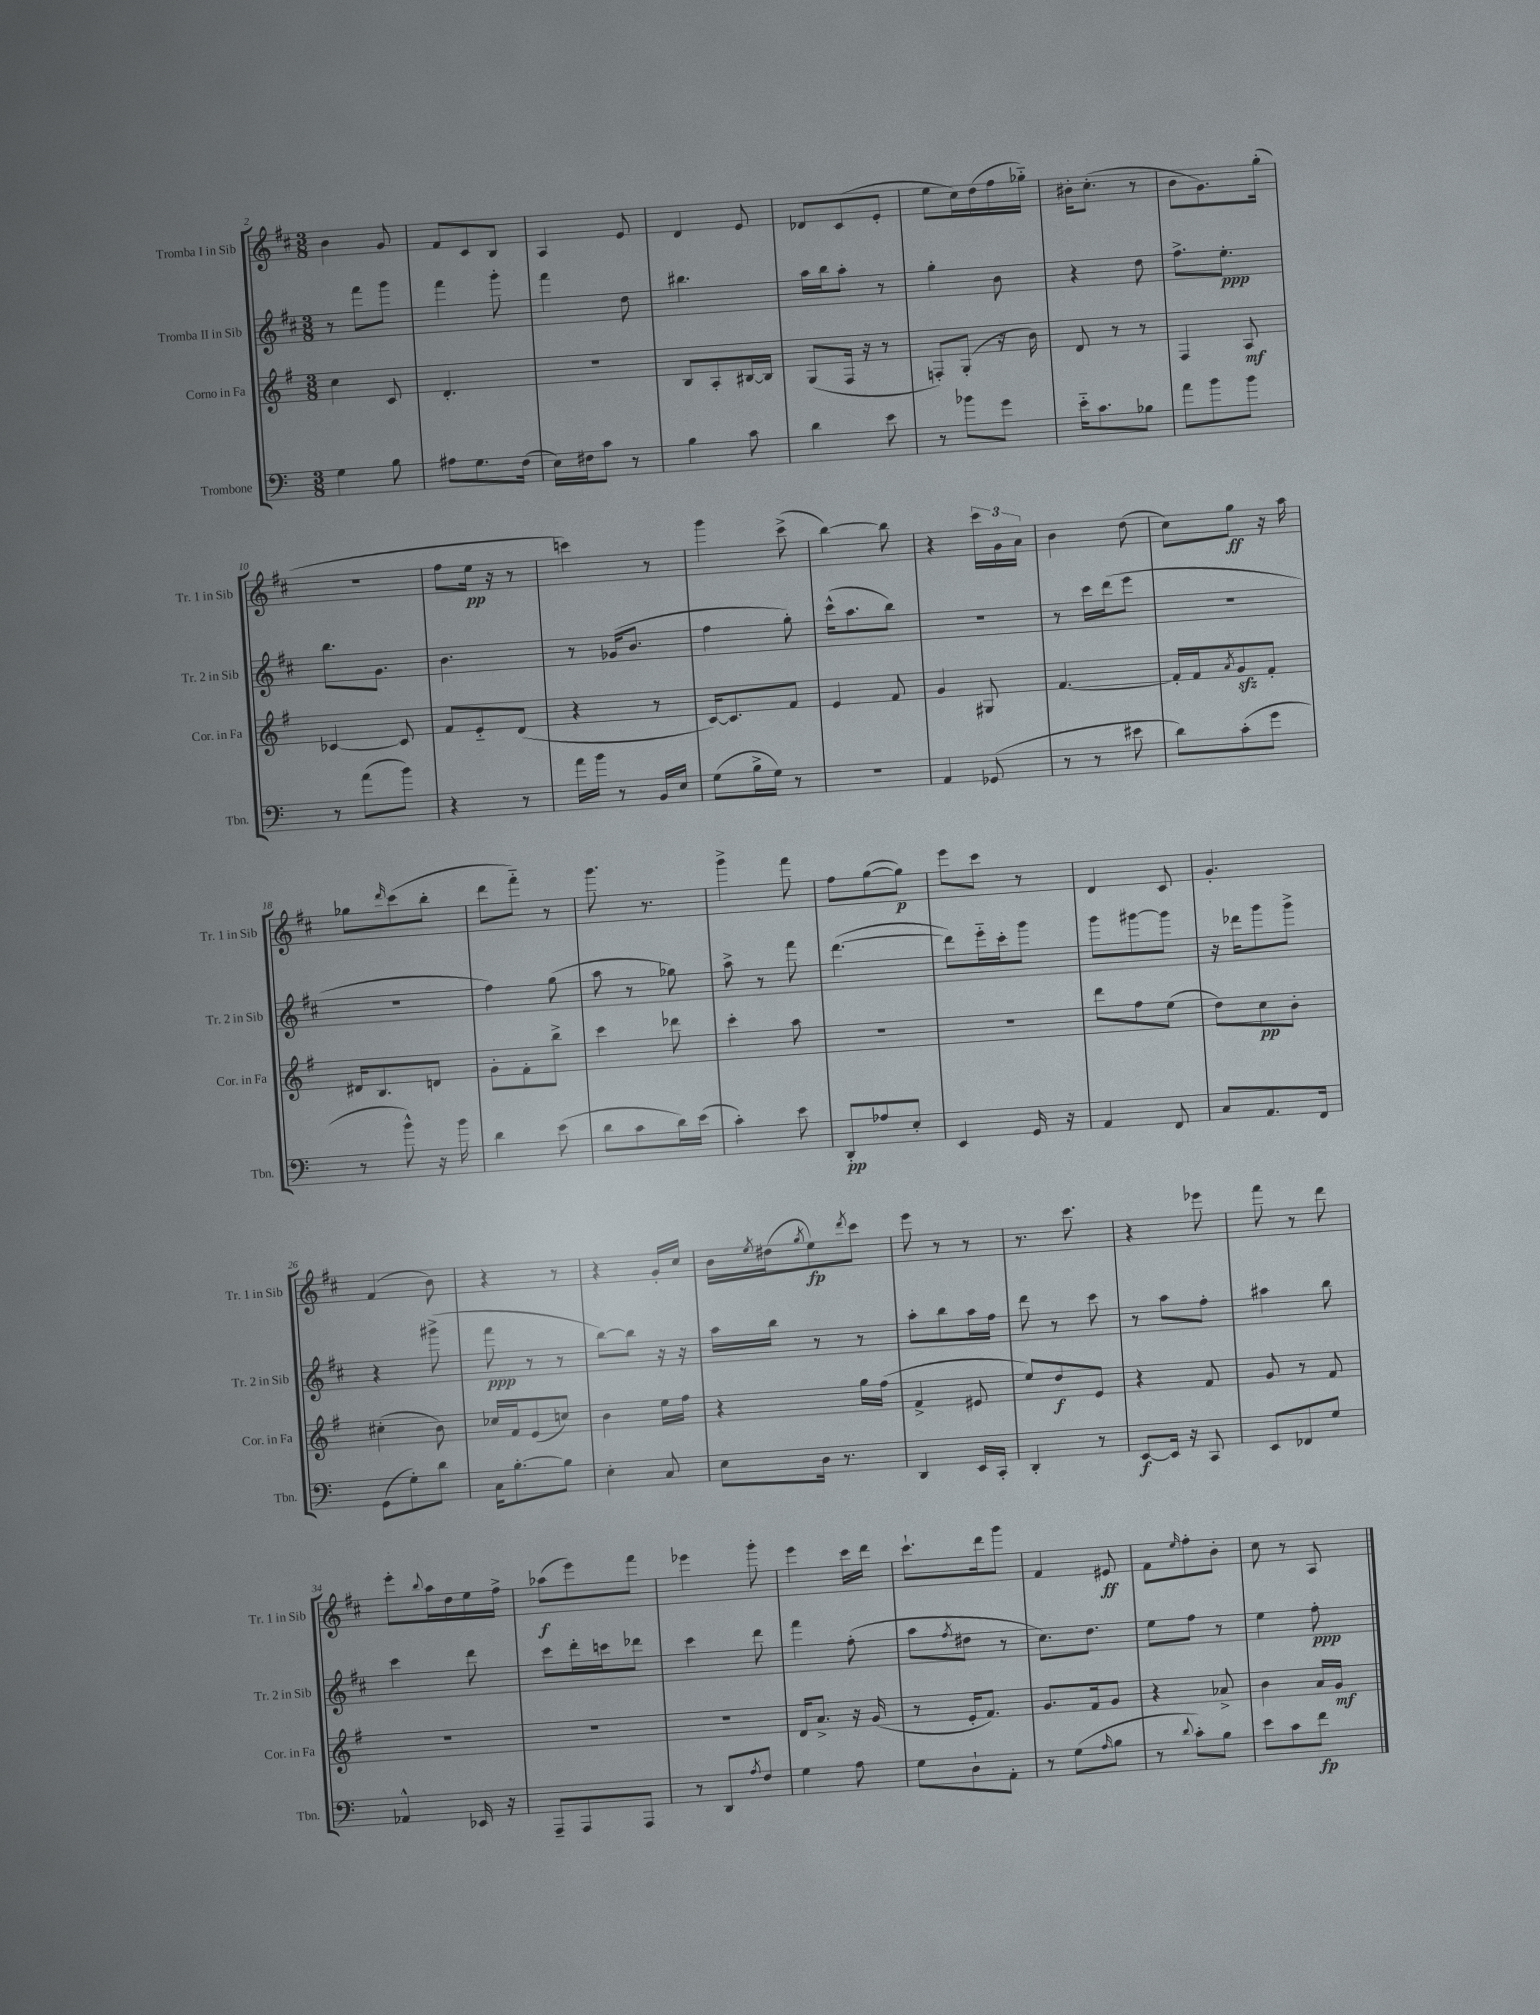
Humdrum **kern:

**kern	**dynam	**kern	**dynam	**kern	**dynam	**kern	**dynam
*part4	*part4	*part3	*part3	*part2	*part2	*part1	*part1
*staff4	*staff4	*staff3	*staff3	*staff2	*staff2	*staff1	*staff1
*I"Trombone	*	*I"Corno in Fa	*	*I"Tromba II in Sib	*	*I"Tromba I in Sib	*
*I'Tbn.	*	*I'Cor. in Fa	*	*I'Tr. 2 in Sib	*	*I'Tr. 1 in Sib	*
*clefF4	*	*clefG2	*	*clefG2	*	*clefG2	*
*k[]	*	*k[f#]	*	*k[f#c#]	*	*k[f#c#]	*
*M3/8	*	*M3/8	*	*M3/8	*	*M3/8	*
=2	=2	=2	=2	=2	=2	=2	=2
4G\	.	4cc\	.	8r	.	4b\	.
.	.	.	.	8fff#\L	.	.	.
8B\	.	8c/	.	8ggg\J	.	8g/	.
=3	=3	=3	=3	=3	=3	=3	=3
8A#X\L	.	4.d'/	.	4fff#\	.	8f#/L	.
8.G\	.	.	.	.	.	8c#/	.
.	.	.	.	8ggg'\	.	8B/J	.
(16F\Jk	.	.	.	.	.	.	.
=4	=4	=4	=4	=4	=4	=4	=4
16E\LL)	.	4.r	.	4fff#\	.	4A/	.
16F#X\J	.	.	.	.	.	.	.
8c\J	.	.	.	.	.	.	.
8r	.	.	.	8dd\	.	8e/	.
=5	=5	=5	=5	=5	=5	=5	=5
4B\	.	8B/L	.	4.bb#X\	.	4d/	.
.	.	8A'/	.	.	.	.	.
8c\	.	[16B#X/L	.	.	.	8e/	.
.	.	16B#/JJ]	.	.	.	.	.
=6	=6	=6	=6	=6	=6	=6	=6
4d\	.	(8G/L	.	16aa\LL	.	8d-X/L	.
.	.	.	.	16bb\J	.	.	.
.	.	16F#/Jk	.	8aa'\J	.	(8c#/	.
.	.	16r	.	.	.	.	.
8e\	.	8r	.	8r	.	8e'/J	.
=7	=7	=7	=7	=7	=7	=7	=7
8r	.	8Fn'/L)	.	4gg'\	.	8ee\L	.
8b-X\L	.	(8G'/J	.	.	.	16cc#\L)	.
.	.	.	.	.	.	(16dd\	.
8g\J	.	16r	.	8b\	.	16ff#\	.
.	.	16b\)	.	.	.	16gg-X\JJ)	.
=8	=8	=8	=8	=8	=8	=8	=8
16e\KL	.	8d/	.	4r	.	16b#X'\KL	.
8.c\	.	.	.	.	.	(8.cc#'\J	.
.	.	8r	.	.	.	.	.
8B-X\J	.	8r	.	8dd\	.	8r	.
=9	=9	=9	=9	=9	=9	=9	=9
8a\L	.	4F#/	.	8.ff#^\L	.	8b\L	.
8b\	.	.	.	.	.	8.g\)	.
.	.	.	.	8.ee'\J	ppp	.	.
8b\J	.	8A/	mf	.	.	.	.
.	.	.	.	.	.	(16gg'\Jk	.
!!LO:LB:g=z
=10	=10	=10	=10	=10	=10	=10	=10
8r	.	[4c-X/	.	8.bb\L	.	4.r	.
(8a\L	.	.	.	.	.	.	.
.	.	.	.	8.g\J	.	.	.
8b\J)	.	8c-/]	.	.	.	.	.
=11	=11	=11	=11	=11	=11	=11	=11
4r	.	8f#/L	.	4.b\	.	8ff#\L	.
.	.	8e/	.	.	.	16ee\Jk	pp
.	.	.	.	.	.	16r	.
8r	.	(8d/J	.	.	.	8r	.
=12	=12	=12	=12	=12	=12	=12	=12
16a\LL	.	4r	.	8r	.	4cccn\)	.
16b\JJ	.	.	.	.	.	.	.
8r	.	.	.	(16g-X/KL	.	.	.
.	.	.	.	8.b/J	.	.	.
16BB/LL	.	8r	.	.	.	8r	.
16E/JJ	.	.	.	.	.	.	.
=13	=13	=13	=13	=13	=13	=13	=13
(8G\L	.	[16c/KL)	.	4ff#\	.	4ggg\	.
.	.	8.c/]	.	.	.	.	.
16B^\L	.	.	.	.	.	.	.
16G\JJ)	.	.	.	.	.	.	.
8r	.	8f#/J	.	8gg'\)	.	(8ccc#^\	.
=14	=14	=14	=14	=14	=14	=14	=14
4.r	.	4e/	.	(16ccc#^^\KL	.	[4bb\)	.
.	.	.	.	8.aa\	.	.	.
.	.	8f#/	.	8bb\J)	.	8bb\]	.
=15	=15	=15	=15	=15	=15	=15	=15
4AA/	.	4g/	.	4.r	.	4r	.
(8GG-X/	.	8G#X/	.	.	.	24ccc#\LL	.
.	.	.	.	.	.	24g\	.
.	.	.	.	.	.	24a\JJ	.
=16	=16	=16	=16	=16	=16	=16	=16
8r	.	[4.f#/	.	8r	.	4b\	.
8r	.	.	.	16ccc#\LL	.	.	.
.	.	.	.	(16ddd\J	.	.	.
8e#X\	.	.	.	8eee\J	.	(8dd\	.
=17	=17	=17	=17	=17	=17	=17	=17
8d\L)	.	16f#'/LL]	.	4.r	.	8cc#\L)	.
.	.	16f#/J	.	.	.	.	.
.	.	8qa/	.	.	.	.	.
(8c'\	.	8gzz/	.	.	.	8gg\J	ff
8g\J	.	8f#'/J	.	.	.	16r	.
.	.	.	.	.	.	16aa\	.
!!LO:LB:g=z
=18	=18	=18	=18	=18	=18	=18	=18
8r	.	16d#X/KL	.	4.r	.	8gg-X\L	.
.	.	8.B/	.	.	.	.	.
.	.	.	.	.	.	16qqddd/	.
8b^^\)	.	.	.	.	.	(8ccc#\	.
16r	.	8dn/J	.	.	.	8bb'\J	.
16b\	.	.	.	.	.	.	.
=19	=19	=19	=19	=19	=19	=19	=19
4d\	.	8g'\L	.	4ff#\)	.	8ddd\L	.
.	.	8f#'\	.	.	.	8fff#\J)	.
(8e\	.	8bb^\J	.	(8gg\	.	8r	.
=20	=20	=20	=20	=20	=20	=20	=20
8d\L	.	4ccc\	.	8aa\	.	8.ggg\	.
8c\	.	.	.	8r	.	.	.
.	.	.	.	.	.	8.r	.
16d\L)	.	8ddd-X\	.	8gg-X\)	.	.	.
(16e\JJ	.	.	.	.	.	.	.
=21	=21	=21	=21	=21	=21	=21	=21
4c'\)	.	4ccc'\	.	8aa^\	.	4ggg^\	.
.	.	.	.	8r	.	.	.
8e\	.	8aa\	.	8fff#\	.	8fff#\	.
=22	=22	=22	=22	=22	=22	=22	=22
8DD'/L	pp	4.r	.	([4.ddd\	.	8ff#\L	.
8A-X/	.	.	.	.	.	([8gg\	.
8E'/J	.	.	.	.	.	8gg\J])	p
=23	=23	=23	=23	=23	=23	=23	=23
4EE/	.	4.r	.	8ddd\L])	.	8eee\L	.
.	.	.	.	16eee\L	.	8ccc#\J	.
.	.	.	.	16ccc#'\J	.	.	.
16GG/	.	.	.	8ggg\J	.	8r	.
16r	.	.	.	.	.	.	.
=24	=24	=24	=24	=24	=24	=24	=24
4AA/	.	8ddd\L	.	8ggg\L	.	4d/	.
.	.	8ff#\	.	[8ggg#X\	.	.	.
8FF/	.	(8ee\J	.	8ggg#\J]	.	8c#/	.
=25	=25	=25	=25	=25	=25	=25	=25
8C/L	.	8dd\L)	.	16r	.	4.g'/	.
.	.	.	.	16ddd-X\KL	.	.	.
8.AA/	.	8cc\	pp	8ggg\	.	.	.
.	.	8b'\J	.	8ggg^\J	.	.	.
16FF/Jk	.	.	.	.	.	.	.
!!LO:LB:g=z
=26	=26	=26	=26	=26	=26	=26	=26
(8GG\L	.	(4cc#X'\	.	4r	.	(4f#/	.
8G'\)	.	.	.	.	.	.	.
8d\J	.	8b\)	.	(8ggg#X^\	.	8b\)	.
=27	=27	=27	=27	=27	=27	=27	=27
16C\KL	.	16cc-X/LL	.	8fff#\	ppp	4r	.
[8.B'\	.	16f#/J	.	.	.	.	.
.	.	(8e/	.	8r	.	.	.
8B\J]	.	8ccn/J)	.	8r	.	8r	.
=28	=28	=28	=28	=28	=28	=28	=28
4E'\	.	4b\	.	[8bb\L)	.	4r	.
.	.	.	.	8bb\J]	.	.	.
8C/	.	16ee\LL	.	16r	.	16g'/LL	.
.	.	16ff#\JJ	.	16r	.	16cc#/JJ	.
=29	=29	=29	=29	=29	=29	=29	=29
8E\L	.	4r	.	16aa\LL	.	16b\LL	.
.	.	.	.	.	.	8qee/	.
.	.	.	.	16bb\JJ	.	(16dd#X\J	.
.	.	.	.	.	.	8qgg/	.
16D\Jk	.	.	.	8r	.	8ee\)	fp
8.r	.	.	.	.	.	.	.
.	.	.	.	.	.	8qddd/	.
.	.	16gg\LL	.	8r	.	8ccc#\J	.
.	.	(16ff#\JJ	.	.	.	.	.
=30	=30	=30	=30	=30	=30	=30	=30
4DD/	.	4f#^/	.	8aa'\L	.	8eee\	.
.	.	.	.	8bb\	.	8r	.
16EE/LL	.	8e#X/	.	16aa\L	.	8r	.
16CC'/JJ	.	.	.	16ff#\JJ	.	.	.
=31	=31	=31	=31	=31	=31	=31	=31
4DD'/	.	8ee/L)	.	8ddd\	.	8.r	.
.	.	8dd/	f	8r	.	.	.
.	.	.	.	.	.	8.ccc#\	.
8r	.	8e/J	.	8ccc#\	.	.	.
=32	=32	=32	=32	=32	=32	=32	=32
[8EE/L	f	4r	.	8r	.	4r	.
16EE/Jk]	.	.	.	8aa\L	.	.	.
16r	.	.	.	.	.	.	.
8CC/	.	8f#/	.	8ff#'\J	.	8eee-X\	.
=33	=33	=33	=33	=33	=33	=33	=33
8EE/L	.	8g/	.	4aa#X\	.	8fff#\	.
8FF-X/	.	8r	.	.	.	8r	.
8G/J	.	8f#/	.	8bb\	.	8ddd\	.
!!LO:LB:g=z
=34	=34	=34	=34	=34	=34	=34	=34
4AA-X^^/	.	4.r	.	4ccc#\	.	8eee'\L	.
.	.	.	.	.	.	8qqbb/	.
.	.	.	.	.	.	16aa\L	.
.	.	.	.	.	.	16dd\	.
16EE-X/	.	.	.	8ddd\	.	16ee\	.
16r	.	.	.	.	.	16ff#^\JJ	.
=35	=35	=35	=35	=35	=35	=35	=35
8AAA~/L	.	4.r	.	8ccc#\L	.	(8aa-X\L	f
8AAA/	.	.	.	16ddd'\L	.	8eee\)	.
.	.	.	.	16cccn\J	.	.	.
8AAA/J	.	.	.	8ddd-X\J	.	8fff#\J	.
=36	=36	=36	=36	=36	=36	=36	=36
8r	.	4.r	.	4ccc#\	.	4eee-X\	.
8DD/L	.	.	.	.	.	.	.
8qA/	.	.	.	.	.	.	.
8F/J	.	.	.	8ddd\	.	8ggg'\	.
=37	=37	=37	=37	=37	=37	=37	=37
4G\	.	16d/KL	.	4fff#\	.	4eee\	.
.	.	8.a^/J	.	.	.	.	.
8A\	.	16r	.	(8ff#'\	.	16ccc#\LL	.
.	.	(16g/	.	.	.	16ddd\JJ	.
=38	=38	=38	=38	=38	=38	=38	=38
8G\L	.	8r	.	8aa\L	.	8.ccc#`\L	.
.	.	.	.	8qff#/	.	.	.
8D`\	.	16e'/KL	.	8dd#X\J	.	.	.
.	.	8.f#/J)	.	.	.	16ddd\k	.
8AA'\J	.	.	.	8r	.	8ggg\J	.
=39	=39	=39	=39	=39	=39	=39	=39
8r	.	8.g/L	.	8.cc#\L)	.	4f#/	.
(8G\L	.	.	.	.	.	.	.
.	.	16f#/k	.	8.dd\J	.	.	.
16qqA/	.	.	.	.	.	.	.
8B\J	.	8g/J	.	.	.	8e#X/	ff
=40	=40	=40	=40	=40	=40	=40	=40
8r	.	4r	.	8ee\L	.	8f#\L	.
8qqd/	.	.	.	.	.	16qqee/	.
8c'\L)	.	.	.	8ff#\J	.	8ff#'\	.
8B\J	.	8a-X^/	.	8r	.	8b'\J	.
=41	=41	=41	=41	=41	=41	=41	=41
8e\L	.	4b\	.	4ee\	.	8cc#\	.
8c\	.	.	.	.	.	8r	.
8f\J	fp	16a/LL	.	8ff#'\	ppp	8A/	.
.	.	16g/JJ	mf	.	.	.	.
==	==	==	==	==	==	==	==
*-	*-	*-	*-	*-	*-	*-	*-
